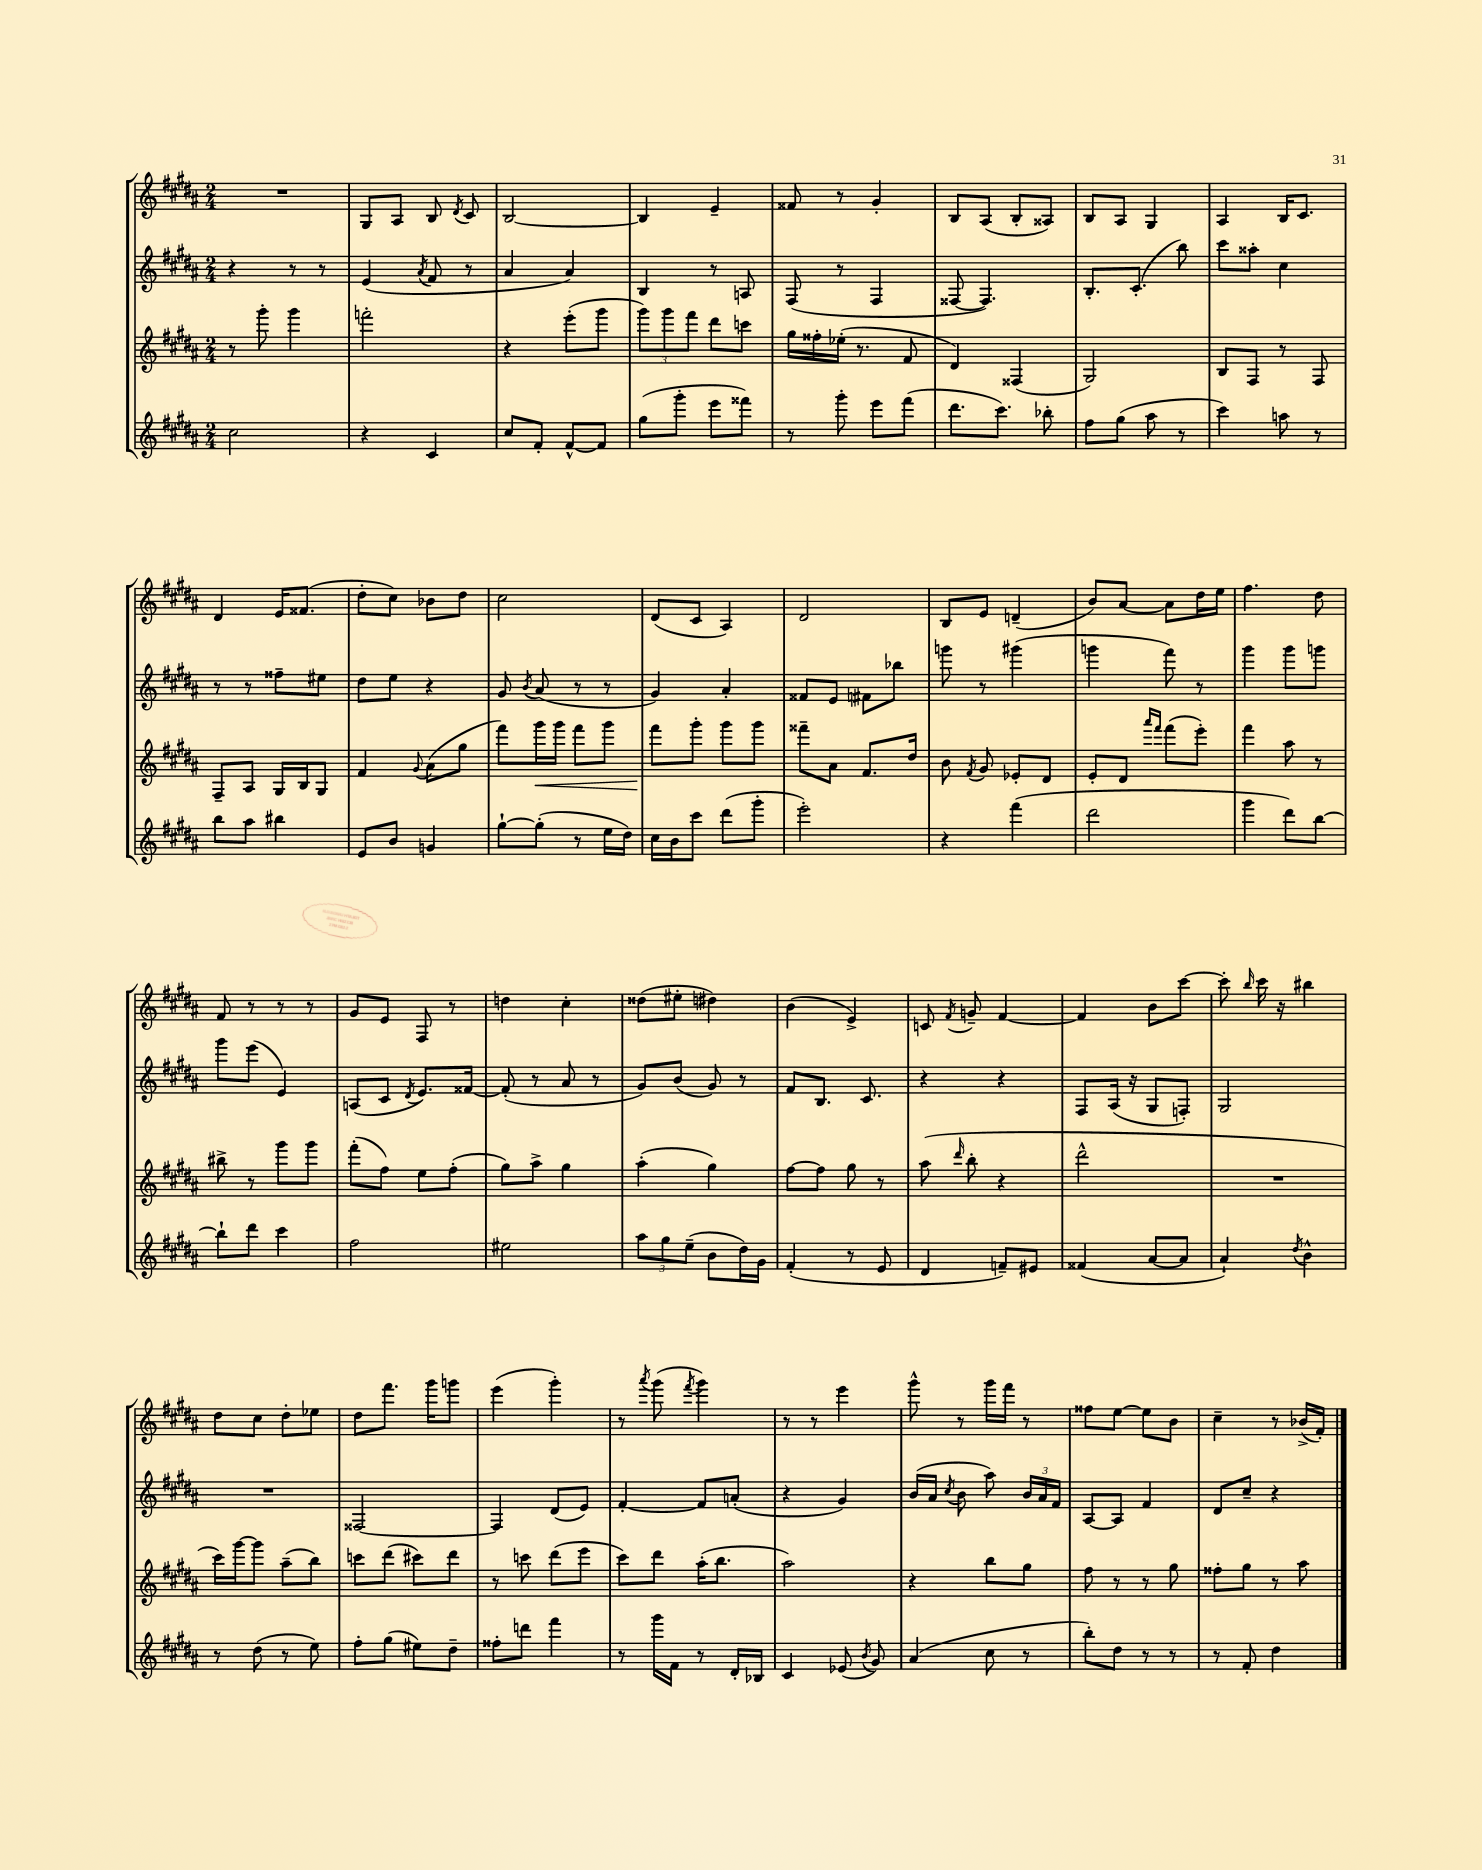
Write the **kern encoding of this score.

**kern	**kern	**kern	**kern
*staff4	*staff3	*staff2	*staff1
*clefG2	*clefG2	*clefG2	*clefG2
*k[f#c#g#d#a#]	*k[f#c#g#d#a#]	*k[f#c#g#d#a#]	*k[f#c#g#d#a#]
*M2/4	*M2/4	*M2/4	*M2/4
2cc#	8r	4r	2r
.	8ggg#'	.	.
.	4ggg#	8r	.
.	.	8r	.
=	=	=	=
4r	2fff'	(4e	8G#
.	.	.	8A#
.	.	8qa#	.
4c#	.	8f#	8B
.	.	.	8qd#
.	.	8r	8c#
=	=	=	=
8cc#	4r	4a#	[2B
8f#'	.	.	.
[8f#^^	(8eee'	4a#)	.
8f#]	8ggg#	.	.
=	=	=	=
(8gg#	12ggg#)	4B	4B]
.	12ggg#	.	.
8ggg#'	.	.	.
.	12fff#	.	.
8eee	8ddd#	8r	4e~
8fff##)	8ccc	8A	.
=	=	=	=
8r	16gg#	(8F#	8f##
.	16ff##'	.	.
8ggg#'	(16ee-'	8r	8r
.	8.r	.	.
8eee	.	4F#	4g#'
(8fff#	8f#	.	.
=	=	=	=
8.ddd#	4d#)	[8F##	8B
.	.	4.F##])	(8A#
8.ccc#)	.	.	.
.	(4F##	.	8B'
8bb-'	.	.	8A##)
=	=	=	=
8ff#	2G#)	8.B'	8B
(8gg#	.	.	8A#
.	.	(8.c#'	.
8aa#	.	.	4G#
8r	.	8bb)	.
=	=	=	=
4ccc#)	8B	8ccc#	4A#
.	8F#	8aa##'	.
8aa	8r	4cc#	16B
.	.	.	8.c#
8r	8F#	.	.
=	=	=	=
8bb	8F#~	8r	4d#
8aa#	8A#	8r	.
4bb#	16G#	8ff##~	16e
.	16B	.	(8.f##
.	8G#	8ee#	.
=	=	=	=
8e	4f#	8dd#	8dd#'
8b	.	8ee	8cc#)
.	8qqg#	.	.
4g	(8a#	4r	8b-
.	8gg#	.	8dd#
=	=	=	=
[8gg#`	8fff#)	8g#	2cc#
.	.	8qb	.
(8gg#']	16ggg#	(8a#	.
.	16ggg#	.	.
8r	8fff#	8r	.
16ee	8ggg#	8r	.
16dd#)	.	.	.
=	=	=	=
16cc#	8fff#	4g#)	(8d#
16b	.	.	.
8ccc#	8ggg#'	.	8c#
(8ddd#	8ggg#	4a#'	4A#)
8ggg#'	8ggg#	.	.
=	=	=	=
2eee')	8fff##~	8f##	2d#
.	8a#	8e	.
.	8.f#	8f#	.
.	.	8bb-	.
.	16dd#	.	.
=	=	=	=
4r	8b	8ggg	8B
.	8qf#	.	.
.	8g#	8r	8e
(4fff#	8e-'	(4ggg#	(4d~
.	8d#	.	.
=	=	=	=
2ddd#	8e'	4ggg	8b)
.	8d#	.	[8a#
.	16qqaaa#	.	.
.	16qqfff#	.	.
.	(8fff#	8fff#)	8a#]
.	8eee')	8r	16dd#
.	.	.	16ee
=	=	=	=
4ggg#	4fff#	4ggg#	4.ff#
8ddd#)	8aa#	8ggg#	.
[8bb	8r	8ggg	8dd#
=	=	=	=
8bb`]	8bb#^	8ggg#	8f#
8ddd#	8r	(8eee	8r
4ccc#	8ggg#	4e)	8r
.	8ggg#	.	8r
=	=	=	=
2ff#	(8fff#'	(8A	8g#
.	8ff#)	8c#	8e
.	.	8qd#	.
.	8ee	8.e)	8F#
.	(8ff#'	.	8r
.	.	[16f##	.
=	=	=	=
2ee#	8gg#)	(8f##']	4dd
.	8aa#^	8r	.
.	4gg#	8a#	4cc#'
.	.	8r	.
=	=	=	=
12aa#	(4aa#'	8g#)	(8dd##
12gg#	.	.	.
.	.	(8b	8ee#'
(12ee~	.	.	.
8b	4gg#)	8g#)	4dd#)
16dd#)	.	8r	.
16g#	.	.	.
=	=	=	=
(4f#'	[8ff#	8f#	(4b
.	8ff#]	8.B	.
8r	8gg#	.	4e^)
.	.	8.c#	.
8e	8r	.	.
=	=	=	=
4d#	(8aa#	4r	8c
.	16qqddd#	.	8qf#
.	8bb'	.	8g~
8f~)	4r	4r	[4f#
8e#	.	.	.
=	=	=	=
(4f##	2ddd#^^	8F#	4f#]
.	.	(16A#	.
.	.	16r	.
[8a#	.	8G#	8b
8a#]	.	8F')	[8ccc#
=	=	=	=
4a#`)	2r	2G#	8ccc#']
.	.	.	16qqbb
.	.	.	16ccc#
.	.	.	16r
8qdd#	.	.	.
4b^^	.	.	4bb#
=	=	=	=
8r	16ccc#)	2r	8dd#
.	[16ggg#	.	.
(8dd#	8ggg#]	.	8cc#
8r	(8aa#~	.	8dd#'
8ee)	8bb)	.	8ee-
=	=	=	=
8ff#'	8ccc	[2F##	8dd#
(8gg#	(8ddd#	.	8.fff#
8ee#)	8ccc#)	.	.
.	.	.	16ggg#
8dd#~	8ddd#	.	8ggg
=	=	=	=
8ff##'	8r	4F##]	(4eee
8ddd	8ccc	.	.
4fff#	(8ddd#	(8d#	4ggg#')
.	8eee	8e)	.
=	=	=	=
8r	8ccc#)	[4f#'	8r
.	.	.	8qaaa#
16ggg#	8ddd#	.	(8ggg#
16f#	.	.	.
.	.	.	8qfff#
8r	(16aa#'	8f#]	4ggg#)
.	8.bb	.	.
16d#'	.	(8a'	.
16B-	.	.	.
=	=	=	=
4c#	2aa#)	4r	8r
.	.	.	8r
(8e-	.	4g#)	4eee
8qb	.	.	.
8g#)	.	.	.
=	=	=	=
(4a#	4r	(16b	8ggg#^^
.	.	16a#	.
.	.	8qcc#	.
.	.	8b	8r
8cc#	8bb	8aa#)	16ggg#
.	.	.	16fff#
8r	8gg#	24b	8r
.	.	24a#	.
.	.	24f#	.
=	=	=	=
8bb')	8ff#	[8A#	8ff##
8dd#	8r	8A#]	[8ee
8r	8r	4f#	8ee]
8r	8gg#	.	8b
=	=	=	=
8r	8ff##'	8d#	4cc#~
8f#'	8gg#	8cc#~	.
4dd#	8r	4r	8r
.	8aa#	.	(16b-^
.	.	.	16f#')
==	==	==	==
*-	*-	*-	*-
